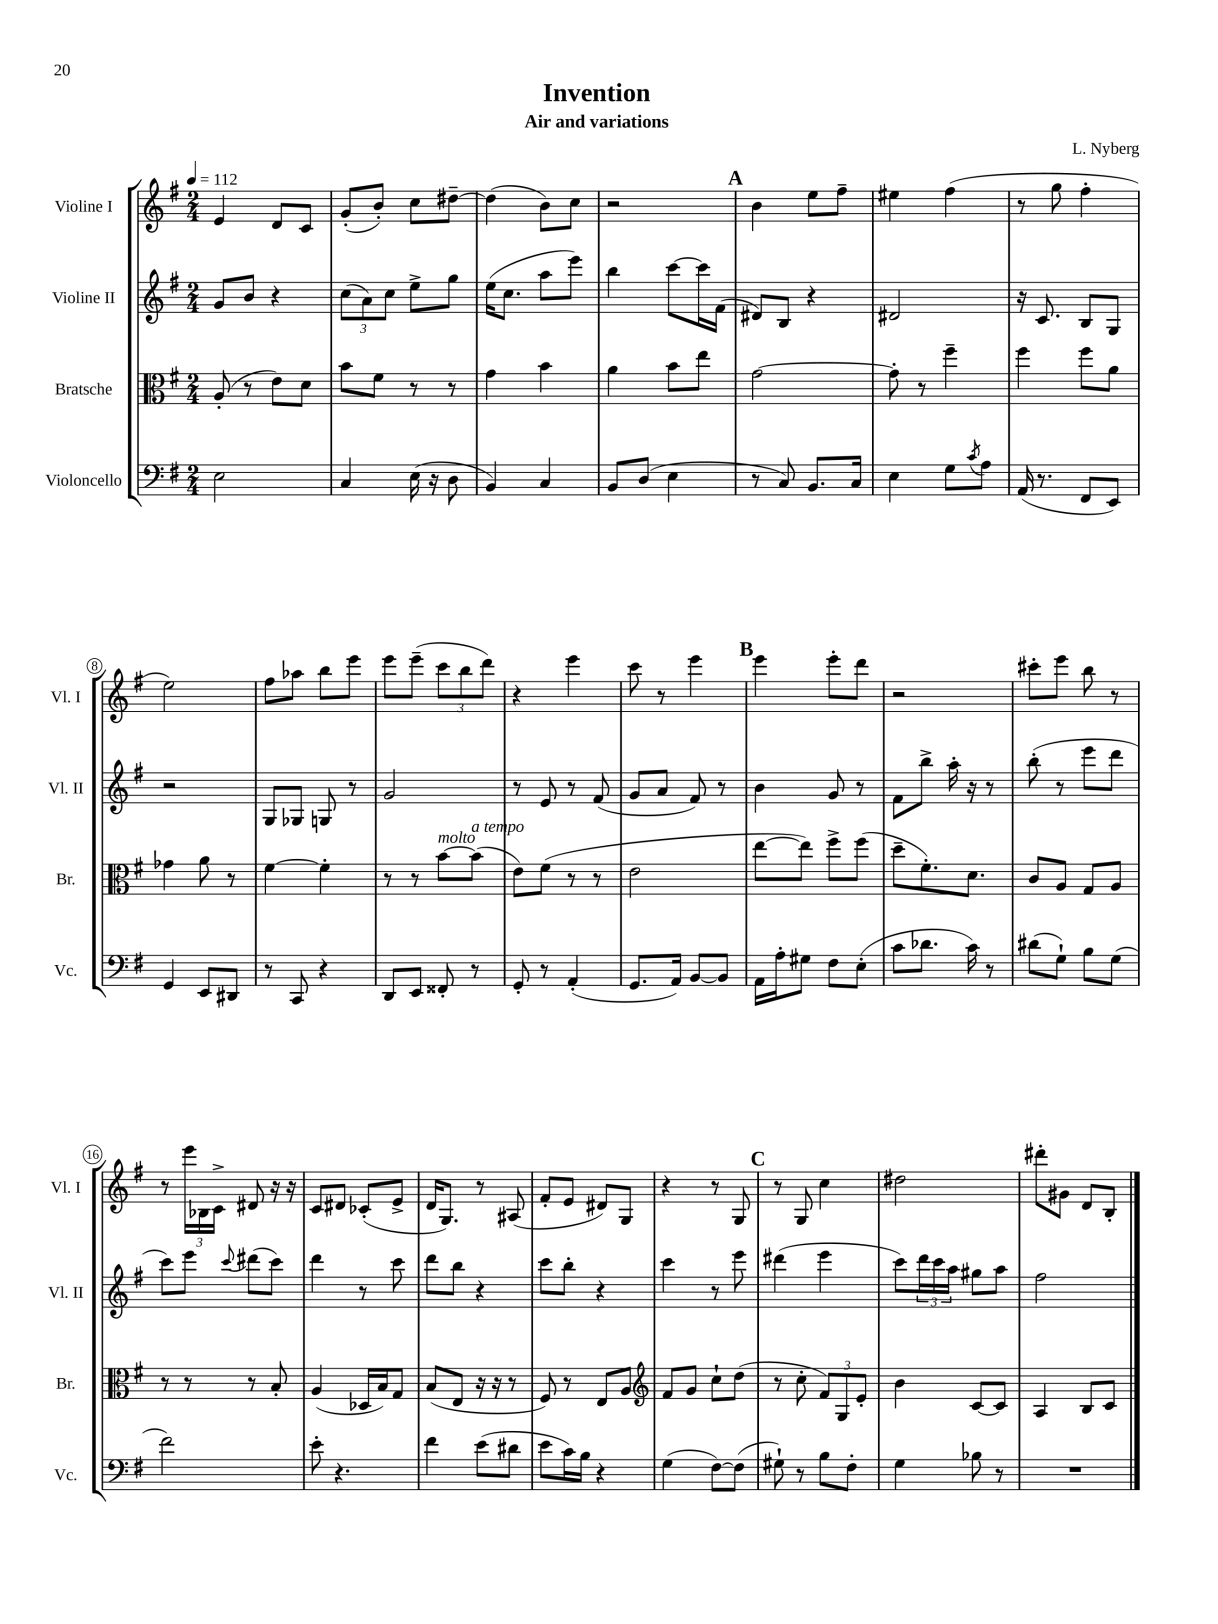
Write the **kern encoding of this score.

**kern	**kern	**kern	**kern
*part4	*part3	*part2	*part1
*staff4	*staff3	*staff2	*staff1
*I"Violoncello	*I"Bratsche	*I"Violine II	*I"Violine I
*I'Vc.	*I'Br.	*I'Vl. II	*I'Vl. I
*clefF4	*clefC3	*clefG2	*clefG2
*k[f#]	*k[f#]	*k[f#]	*k[f#]
*M2/4	*M2/4	*M2/4	*M2/4
*MM112	*MM112	*MM112	*MM112
=1	=1	=1	=1
2E\	(8A'/	8g/L	4e/
.	8r	8b/J	.
.	8e\L)	4r	8d/L
.	8d\J	.	8c/J
=2	=2	=2	=2
4C/	8b\L	(12cc\L	(8g'/L
.	.	12a\)	.
.	8f#\J	.	8b'/J)
.	.	12cc\J	.
(16E\	8r	8ee^\L	8cc\L
16r	.	.	.
8D\	8r	8gg\J	[8dd#X~\J
=3	=3	=3	=3
4BB/)	4g\	(16ee\KL	(4dd#\]
.	.	8.cc\J	.
4C/	4b\	8aa\L	8b\L)
.	.	8eee\J)	8cc\J
=4	=4	=4	=4
8BB/L	4a\	4bb\	2r
(8D/J	.	.	.
4E\	8b\L	[8ccc\L	.
.	8ee\J	16ccc\L]	.
.	.	(16f#\JJ	.
!!LO:REH:place=s1:t=A
=5	=5	=5	=5
8r	[2g\	8d#X/L)	4b\
8C/)	.	8B/J	.
8.BB/L	.	4r	8ee\L
.	.	.	8ff#~\J
16C/Jk	.	.	.
=6	=6	=6	=6
4E\	8g'\]	2d#X/	4ee#X\
.	8r	.	.
8G\L	4ff#~\	.	(4ff#\
8qc/	.	.	.
8A\J	.	.	.
=7	=7	=7	=7
(16AA/	4ff#\	16r	8r
8.r	.	8.c/	.
.	.	.	8gg\
8FF#/L	8ff#\L	8B/L	4ff#'\
8EE/J)	8a\J	8G/J	.
!!LO:LB:g=z
=8	=8	=8	=8
4GG/	4g-X\	2r	2ee\)
8EE/L	8a\	.	.
8DD#X/J	8r	.	.
=9	=9	=9	=9
8r	[4f#\	8G/L	8ff#\L
8CC/	.	8G-X/J	8aa-X\J
4r	4f#'\]	8Gn/	8bb\L
.	.	8r	8eee\J
=10	=10	=10	=10
8DD/L	8r	2g/	8eee\L
8EE/J	8r	.	(8eee~\J
!	!LO:TX:a:i:t=molto	!	!
8FF##X'/	[8b\L	.	12ccc\L
.	.	.	12bb\
!	!LO:TX:a:i:t=a tempo	!	!
8r	(8b\J]	.	.
.	.	.	12ddd\J)
=11	=11	=11	=11
8GG'/	8e\L)	8r	4r
8r	(8f#\J	8e/	.
(4AA'/	8r	8r	4eee\
.	8r	(8f#/	.
=12	=12	=12	=12
8.GG/L	2e\	8g/L	8ccc\
.	.	8a/J	8r
16AA/Jk)	.	.	.
[8BB/L	.	8f#/)	4eee\
8BB/J]	.	8r	.
!!LO:REH:place=s1:t=B
=13	=13	=13	=13
16AA\LL	[8ee\L	4b\	4eee\
16A'\J	.	.	.
8G#X\J	8ee\J])	.	.
8F#\L	8ff#^\L	8g/	8eee'\L
(8E'\J	(8ff#\J	8r	8ddd\J
=14	=14	=14	=14
8c\L	8dd~\L	8f#\L	2r
8.d-X\J	8.f#'\)	8bb^\J	.
.	.	16aa'\	.
16c\)	8.d\J	16r	.
8r	.	8r	.
=15	=15	=15	=15
(8d#X\L	8c/L	(8bb'\	8ccc#X'\L
8G`\J)	8A/J	8r	8eee\J
8B\L	8G/L	8eee\L	8bb\
(8G\J	8A/J	8ddd\J	8r
!!LO:LB:g=z
=16	=16	=16	=16
2f#\)	8r	8ccc\L)	8r
.	8r	8eee\J	24eee\LL
.	.	.	24B-X\
.	.	.	24c^\JJ
.	.	8qqccc/	.
.	8r	(8ddd#X\L	8d#X/
.	8B'/	8ccc\J)	16r
.	.	.	16r
=17	=17	=17	=17
8e'\	(4A/	4ddd\	8c/L
4.r	.	.	8d#X/J
.	16D-X/LL	8r	(8c-X'/L
.	16B/J)	.	.
.	8G/J	8ccc\	8e^/J
=18	=18	=18	=18
4f#\	(8B/L	8ddd\L	16d/KL
.	.	.	8.G/J)
.	8E/J	8bb\J	.
(8e\L	16r	4r	8r
.	16r	.	.
8d#X\J	8r	.	(8A#X/
=19	=19	=19	=19
8e\L	8F#/)	8ccc\L	8f#'/L
16c\L)	8r	8bb'\J	8e/J
16B\JJ	.	.	.
4r	8E/L	4r	8d#X/L)
.	8A/J	.	8G/J
=20	=20	=20	=20
*	*clefG2	*	*
(4G\	8f#/L	4ccc\	4r
.	8g/J	.	.
[8F#\L)	8cc`\L	8r	8r
(8F#\J]	(8dd\J	8eee\	8G/
!!LO:REH:place=s1:t=C
=21	=21	=21	=21
8G#X`\)	8r	(4ddd#X\	8r
8r	8cc'\	.	8G/
8B\L	12f#/L)	4eee\	4cc\
.	12G/	.	.
8F#'\J	.	.	.
.	12e'/J	.	.
=22	=22	=22	=22
4G\	4b\	8ccc\L)	2dd#X\
.	.	24ddd\L	.
.	.	24ccc\	.
.	.	24aa\JJ	.
8B-X\	[8c/L	8gg#X\L	.
8r	8c/J]	8aa\J	.
=23	=23	=23	=23
2r	4A/	2ff#\	8ddd#X'\L
.	.	.	8g#X\J
.	8B/L	.	8d/L
.	8c/J	.	8B'/J
==	==	==	==
*-	*-	*-	*-
